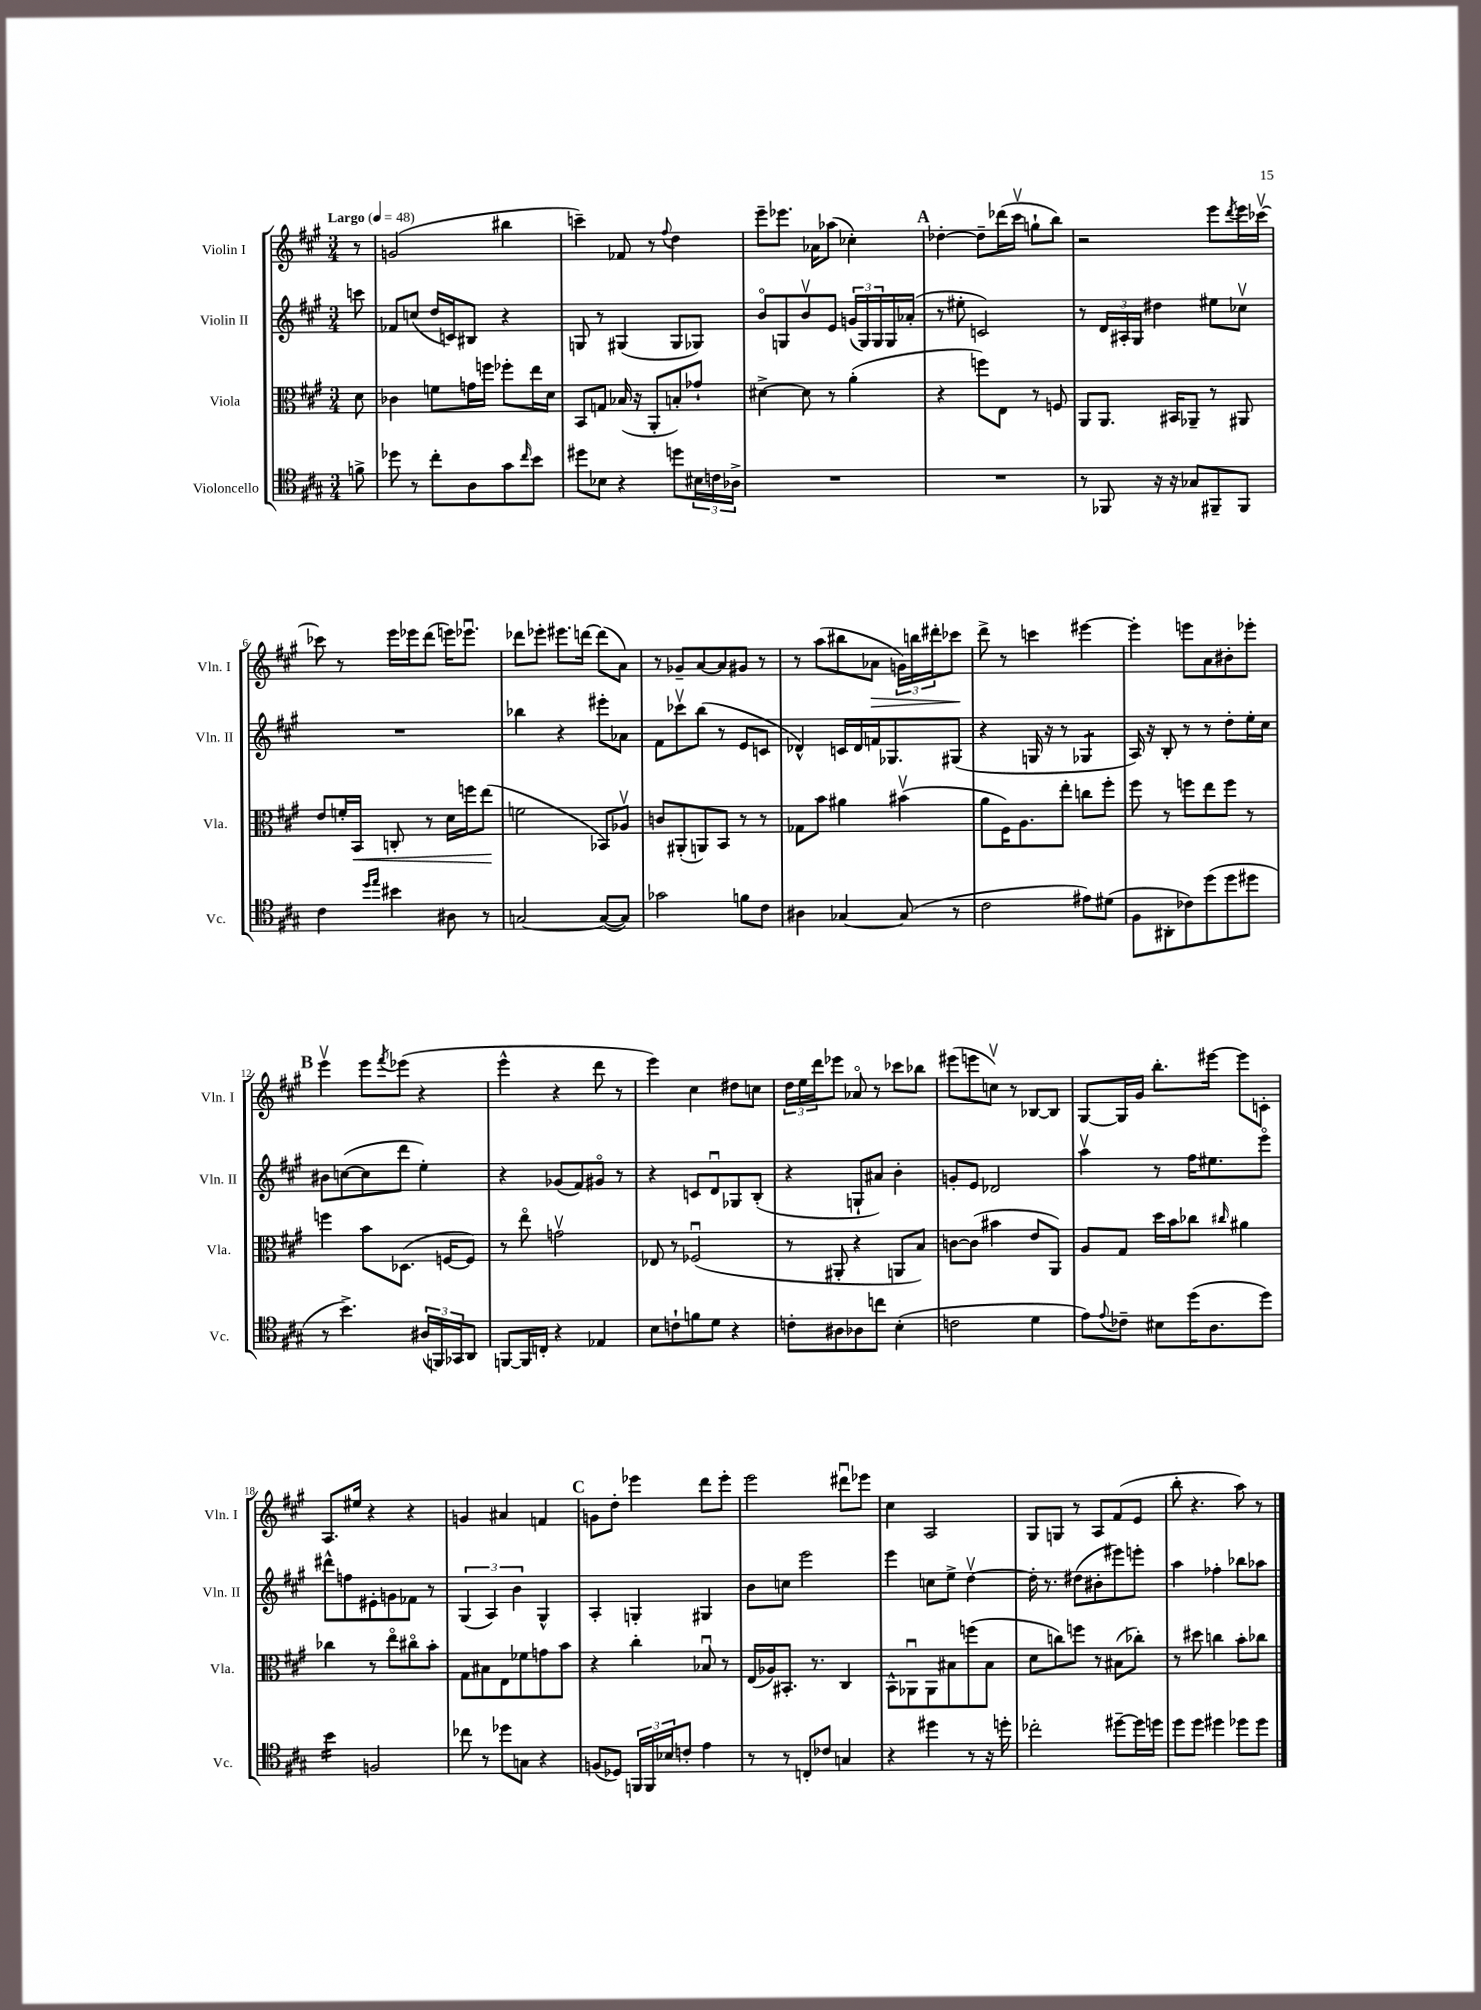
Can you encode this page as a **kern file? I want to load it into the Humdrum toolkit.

**kern	**kern	**kern	**kern
*staff4	*staff3	*staff2	*staff1
*clefC4	*clefC3	*clefG2	*clefG2
*k[f#c#g#]	*k[f#c#g#]	*k[f#c#g#]	*k[f#c#g#]
*M3/4	*M3/4	*M3/4	*M3/4
*MM48	*MM48	*MM48	*MM48
8f^	8d	8ccc	8r
=	=	=	=
8dd-	4c-	8f-	(2g
8r	.	(8cc	.
8cc#'	8f	16dd	.
.	.	16c)	.
8A	16g	8B#	.
.	16ff	.	.
8g#	8ff-'	4r	4bb#
16qqcc#	.	.	.
8b	16ee	.	.
.	16d	.	.
=	=	=	=
8dd#	8BB	8G	4ccc~)
8B-	8G	8r	.
4r	(16B-	(4G#	8f-
.	16r	.	.
.	8AA'	.	8r
.	.	.	8qqff#
8dd	8B')	8G#	4dd
24B#	8g-`	8G-)	.
24c	.	.	.
24A-^	.	.	.
=	=	=	=
2.r	[4d#^	8bo	8eee~
.	.	8G	8.eee-
.	8d#]	8bv	.
.	.	.	16a-
.	8r	8e	(8aa-
.	(4a'	(24g	4cc-')
.	.	24G)	.
.	.	24G	.
.	.	16G	.
.	.	(16a-'	.
=	=	=	=
2.r	4r	8r	[4dd-'
.	.	8ee#'	.
.	8ff)	2c)	8dd-~]
.	8E	.	(16ddd-
.	.	.	16ccc#v
.	8r	.	8gg`
.	8F	.	8bb)
=	=	=	=
8r	8AA	8r	2r
8FF-	8.AA	24d	.
.	.	24A#'	.
.	.	24G#	.
16r	.	4dd#	.
16r	16BB#	.	.
8G-	8AA-~	.	.
8FF#~	8r	8ee#	8eee
.	.	.	8qddd
8FF#	8AA#	8cc-v	16eee
.	.	.	[16ccc-v
=	=	=	=
4c#	8e	2.r	8ccc-]
.	16f'	.	8r
.	16BB	.	.
16qqdd	.	.	.
16qqee	.	.	.
4b#	8C'	.	16eee
.	.	.	16eee-
.	8r	.	(8ddd
8A#	16d	.	16eee)
.	16ff	.	8.eee-u
8r	(8ee	.	.
=	=	=	=
[2G	2f	4bb-	8ddd-
.	.	.	8eee-'
.	.	4r	8.eee#
.	.	.	[16ddd
(8G_	8BB-)	8eee#'	(8ddd]
8G])	8A-v	8a-	8a)
=	=	=	=
2g-	8c	8f#	8r
.	(8AA#'	8ccc-v	8g-~
.	8AA)	(8bb	[8a
.	8BB	8r	8a]
8f	8r	8e	8g#
8c#	8r	8c	8r
=	=	=	=
4A#	8G-	4d-^^)	8r
.	8b	.	(8aa
[4G-	4a#	16c	8bb#
.	.	16d-	.
.	.	16f	8a-
.	.	8.G-	.
(8G-]	(4b#v	.	24g)
.	.	.	24bb
.	.	.	24ddd#'
8r	.	(8G#	8ccc-
=	=	=	=
2c#	8a	4r	8ddd^
.	16F#)	.	8r
.	8.A	.	.
.	.	16G	4ccc
.	.	16r	.
.	8ee'	8r	.
8e#)	8cc	4G-	[4eee#
(8d#	8ff#'	.	.
=	=	=	=
8F#	8ff#	16A)	4eee#']
.	.	16r	.
8AA#'	8r	8B'	.
8c-)	8ff	8r	8eee
(8dd	8ee	8r	8a
8dd	8ff	8dd'	8b#'
8dd#	8r	16ee'	8eee-'
.	.	16cc#	.
=	=	=	=
8r	4ff	8b#	4eeev
4.b^)	.	([8cc	.
.	8b	8cc]	8eee
.	.	.	8qfff#
.	(8.D-	8ddd	(8eee-
(24A#	.	4ee')	4r
24FF)	.	.	.
.	[16F	.	.
24GG-	.	.	.
8AA	8F])	.	.
=	=	=	=
[8FF	8r	4r	4eee^^
16FF]	8eeo	.	.
16C'	.	.	.
4r	2gv	(8g-	4r
.	.	8f#)	.
4E-	.	8g#o	8ddd
.	.	8r	8r
=	=	=	=
8B	8E-	4r	4eee)
8c`	8r	.	.
8f	(2F-u	8c	4cc#
8d	.	8du	.
4r	.	8G-	8dd#
.	.	(8B'	8cc
=	=	=	=
8c'	8r	4r	24dd
.	.	.	24ee
.	.	.	24ddd
8A#	8AA#'	.	8eee-
8A-	4r	8G`	8a-o
8cc	.	8a#)	8r
(4B'	8AA	4b'	8ccc-
.	8B)	.	8bb-
=	=	=	=
2c	[8c	8g'	(8eee#
.	(8c]	8e	8eee
.	4b#	2d-	8ccv)
.	.	.	8r
4d	8e	.	[8B-
.	8AA)	.	8B-]
=	=	=	=
8e)	8A	4aav	[8G#
8qqe	.	.	.
8c-~	8G#	.	16G#]
.	.	.	16g#
8B#	16dd	8r	8.bb'
.	16b	.	.
(16dd	8cc-	16ff#	.
8.A	.	8.ee#	[16eee#
.	16qqcc#	.	.
.	4a#	.	8eee#]
8dd)	.	8eeeo	8c'
=	=	=	=
4b	4cc-	8ddd#^^	8.A
.	.	8ff	.
.	.	.	16ee#
2F	8r	8e#'	4r
.	8eeo	8g	.
.	8cc#o	8f-	4r
.	8b'	8r	.
=	=	=	=
8cc-	8G#	(6G#	4g
8r	8B#	.	.
.	.	6A)	.
8dd-	8E	.	4a#
.	.	6b	.
8G	8f-	.	.
4r	8g	4G#^^	4f
.	8b	.	.
=	=	=	=
(8F	4r	4A'	8g
8D-)	.	.	8dd'
24FF	4cc#'	4G'	4eee-
24FF	.	.	.
24B-	.	.	.
8c'	.	.	.
4e	8B-u	4G#	8ddd
.	8r	.	8eee-'
=	=	=	=
8r	(16E	8b	2eee
.	16A-)	.	.
8r	8.BB#'	8cc	.
8C'	.	2eee	.
.	8.r	.	.
8c-	.	.	.
4G	4C#	.	8ddd#u
.	.	.	8eee-
=	=	=	=
4r	8BB^^	4eee	4cc#
.	8AA-u	.	.
4dd#	8AA-	8cc	2A
.	8B#	8ee^	.
8r	(8ff	[4ddv	.
16r	8B#	.	.
16dd'	.	.	.
=	=	=	=
2cc-'	8d	16dd']	8G#
.	.	8.r	.
.	8cc)	.	8G
.	8ff	(8dd#	8r
.	8r	8b#'	8A
[8dd#~	(8B#	8eee#)	(8f#
16dd#]	8cc-')	8eee'	8e
16dd	.	.	.
=	=	=	=
8dd	8r	4aa	8bb'
8dd	8dd#	.	4.r
4dd#	4cc	4ff-'	.
8dd-	8b'	8bb-	8aa)
8dd-	8cc-	8aa-	8r
==	==	==	==
*-	*-	*-	*-
